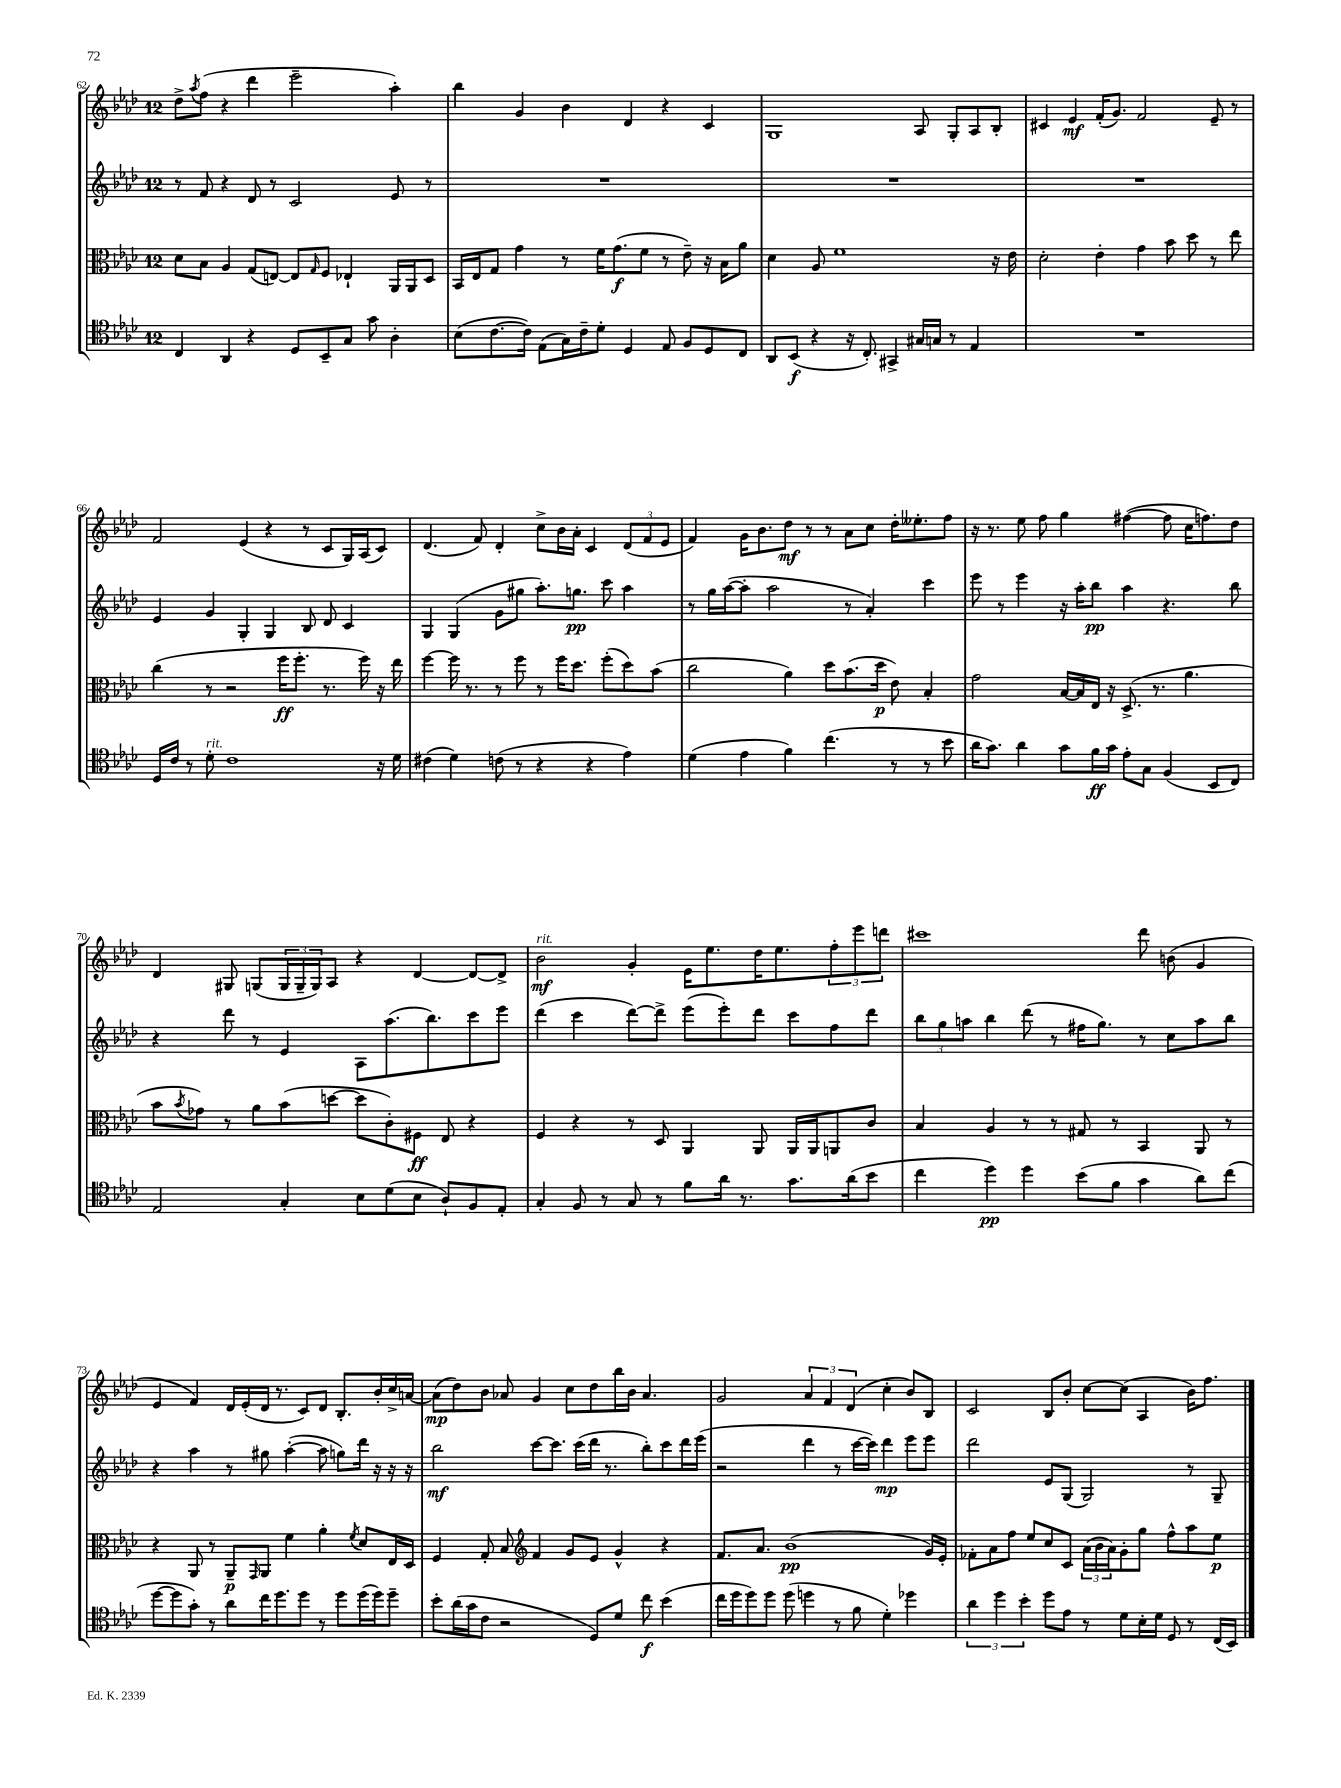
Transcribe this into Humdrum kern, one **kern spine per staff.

**kern	**kern	**kern	**kern
*staff4	*staff3	*staff2	*staff1
*clefC4	*clefC3	*clefG2	*clefG2
*k[b-e-a-d-]	*k[b-e-a-d-]	*k[b-e-a-d-]	*k[b-e-a-d-]
*M12/8	*M12/8	*M12/8	*M12/8
4C/	8d-\L	8r	8dd-^\L
.	.	.	8qaa-/
.	8B-\J	8f/	(8ff\J
4AA-/	4A-/	4r	4r
4r	(8G/L	8d-/	4ddd-\
.	[8E/J)	8r	.
8D-/L	8E/]L	2c/	2eee-~\
.	16qqG/	.	.
8BB-~/	8F/J	.	.
8G/J	4E-`/	.	.
8g\	.	.	.
4A-'\	16AA-/LL	8e-/	4aa-'\)
.	16AA-/J	.	.
.	8D-/J	8r	.
=	=	=	=
(8B-\L	16BB-/LL	1.r	4bb-\
.	16E-/J	.	.
[8.c\	8G/J	.	.
.	4g\	.	4g/
16c\]Jk)	.	.	.
(8E-\L	.	.	.
16G\L)	8r	.	4b-\
16c~\J	.	.	.
8d-'\J	16f\LK	.	.
.	(8.g\	.	.
4D-/	.	.	4d-/
.	8f\J	.	.
8E-/	8r	.	4r
8F/L	8e-~\)	.	.
8D-/	16r	.	4c/
.	16B-\LK	.	.
8C/J	8a-\J	.	.
=	=	=	=
8AA-/L	4d-\	1.r	1G
(8BB-/J	.	.	.
4r	8A-/	.	.
.	1f	.	.
16r	.	.	.
8.C'/)	.	.	.
4GG#^/	.	.	.
16G#/LL	.	.	8A-/
16G/JJ	.	.	.
8r	.	.	8G'/L
4E-/	.	.	8A-/
.	16r	.	8B-'/J
.	16e-\	.	.
=	=	=	=
1.r	2d-'\	1.r	4c#/
.	.	.	4e-/
.	4e-'\	.	(16f'/LK
.	.	.	8.g/J)
.	4g\	.	2f/
.	8b-\	.	.
.	8dd-\	.	.
.	8r	.	8e-~/
.	8ee-\	.	8r
=	=	=	=
16D-/LL	(4cc\	4e-/	2f/
16c/JJ	.	.	.
8r	.	.	.
8d-'\	8r	4g/	.
1c	2r	.	.
.	.	4G'/	(4e-/
.	.	4G/	4r
.	16ff\LK	.	.
.	8.ff'\J	.	.
.	.	8B-/	8r
.	8.r	8d-/	8c/L
.	.	4c/	16G/L)
.	16ff\)	.	(16A-/J
16r	16r	.	8c/J)
16d-\	16ee-\	.	.
=	=	=	=
(4c#\	[4ff\	4G/	(4.d-/
4d-\)	16ff\]	(4G/	.
.	8.r	.	.
.	.	.	8f/)
(8c\	8r	8g\L	4d-'/
8r	8ff\	8gg#\J	.
4r	8r	8.aa-'\L)	8cc^\L
.	16ff\LK	.	16b-\L
.	8.dd-\J	8.gg\J	16a-'\JJ
4r	.	.	4c/
.	(8ff'\L	8ccc\	.
4e-\)	8dd-\)	4aa-\	(12d-/L
.	.	.	12f/
.	(8b-\J	.	.
.	.	.	12e-/J
=	=	=	=
(4d-\	2cc\	8r	4f/)
.	.	16gg\LL	.
.	.	([16aa-\J	.
4e-\	.	8aa-'\]J	16g\LK
.	.	.	8.b-\
.	.	2aa-\	.
4f\)	4a-\)	.	8dd-\J
.	.	.	8r
(4.cc\	8dd-\L	.	8r
.	(8.b-\	8r	8a-\L
.	.	4a-'/)	8cc\J
.	16dd-\Jk	.	.
8r	8e-\)	.	16dd-'\LK
.	.	.	8.ee--'\
8r	4B-'/	4ccc\	.
8b-\	.	.	8ff\J
=	=	=	=
16a-\LK	2g\	8eee-\	16r
8.g\J)	.	.	8.r
.	.	8r	.
4a-\	.	4eee-\	8ee-\
.	.	.	8ff\
8g\L	[16B-/LL	16r	4gg\
.	16B-/]	16aa-'\LK	.
16f\L	16E-/JJ	8bb-\J	.
16g\JJ	16r	.	.
8e-'\L	(8.D-^/	4aa-\	([4ff#\
8G\J	.	.	.
.	8.r	.	.
(4F/	.	4.r	8ff#\]
.	4.a-\	.	16cc\LK
.	.	.	8.ff\)
8BB-/L	.	.	.
8C/J)	.	8bb-\	8dd-\J
=	=	=	=
2E-/	8b-\L	4r	4d-/
.	8qb-/	.	.
.	8g-\J)	.	.
.	8r	8ddd-\	8G#/
.	8a-\L	8r	(8G/L
4G'/	(8b-\	4e-/	24G/L
.	.	.	24G~/
.	.	.	24G/J)
.	[8dd\J	.	8A-/J
8B-\L	8dd\]L	8A-\L	4r
(8d-\	8c'\)	(8.aa-\	.
8B-\J	8F#\J	.	[4d-/
.	.	8.bb-\)	.
8A-`/L)	8E-/	.	.
8F/	4r	8ccc\	8d-/_L
8E-'/J	.	8eee-\J	8d-^/]J
=	=	=	=
4G'/	4F/	(4ddd-\	2b-\
8F/	4r	4ccc\	.
8r	.	.	.
8G/	8r	[8ddd-\L)	4g'/
8r	8D-/	8ddd-^\]J	.
8f\L	4AA-/	(8eee-\L	16e-\LK
.	.	.	8.ee-\
16a-\Jk	.	8eee-'\)	.
8.r	.	.	.
.	8AA-/	8ddd-\J	16dd-\K
.	.	.	8.ee-\
8.g\L	16AA-/LL	8ccc\L	.
.	16AA-/J	.	.
.	8AA/	8ff\	12ff'\
(16a-\k	.	.	.
.	.	.	12eee-\
8b-\J	8c/J	8ddd-\J	.
.	.	.	12ddd\J
=	=	=	=
4cc\	4B-/	12bb-\L	1ccc#
.	.	12gg\	.
.	.	12aa\J	.
4dd-\)	4A-/	4bb-\	.
4dd-\	8r	(8ddd-\	.
.	8r	8r	.
(8b-\L	8G#/	16ff#\LK	.
.	.	8.gg\J)	.
8f\J	8r	.	.
4g\	4BB-/	8r	8ddd-\
.	.	8cc\L	(8b\
8a-\L)	8AA-/	8aa\	4g/
(8cc\J	8r	8bb-\J	.
=	=	=	=
[8dd-\L	4r	4r	4e-/
8dd-\]	.	.	.
8g'\J)	8AA-/	4aa-\	4f/)
8r	8r	.	.
8a-\L	8AA-~/L	8r	16d-/LL
.	.	.	(16e-'/
.	16qqGG/	.	.
16cc\K	8AA-/J	8gg#\	16d-/JJ
8.dd-\	.	.	8.r
.	4f\	([4aa-'\	.
8dd-\J	.	.	8c/L)
8r	4a-'\	8aa-\]	8d-/J
8dd-\L	.	8gg\L)	8.B-'/L
.	8qf/	.	.
(16dd-\L	8d-/L	16ddd-\Jk	.
16dd-\J)	.	16r	16b-'/L
8dd-~\J	16E-/L	16r	16cc^/
.	16D-/JJ	16r	[16a/JJ
=	=	=	=
8b-'\L	4F/	2bb-\	(8a\]L
(16a-\L	.	.	8dd-\)
16g\J	.	.	.
8c\J	8G'/	.	8b-\J
2r	8B-/	.	8a-/
*	*clefG2	*	*
.	4f/	[8ccc\L	4g/
.	.	8.ccc\]J	.
.	8g/L	.	8cc\L
.	.	(16ccc\LL	.
8D-/L)	8e-/J	16ddd-\JJ	8dd-\
.	.	8.r	.
8d-/J	4g^^/	.	16bb-\L
.	.	.	16b-\JJ
8cc\	.	8bb-'\L)	4.a-/
(4b-\	4r	8ccc\	.
.	.	16ddd-\L	.
.	.	(16eee-\JJ	.
=	=	=	=
16cc\LL	8.f/L	2r	2g/
16dd-\J	.	.	.
8dd-\)	.	.	.
.	8.a-/J	.	.
8dd-\J	.	.	.
(8dd-\	(1b-	.	.
4dd\	.	4ddd-\	6a-/
.	.	.	6f/
8r	.	8r	.
.	.	.	(6d-/
8f\	.	[16ccc\LL	.
.	.	16ccc\]JJ)	.
4d-'\)	.	4ddd-\	4cc'\
4dd-\	.	8eee-\L	8b-/L)
.	16g/LL)	8eee-\J	8B-/J
.	16e-'/JJ	.	.
=	=	=	=
6a-\	8f-'\L	2ddd-\	2c/
.	8a-\	.	.
6dd-\	.	.	.
.	8ff\J	.	.
6b-'\	.	.	.
.	8ee-/L	.	.
8dd-\L	8cc/	8e-/L	8B-/L
8e-\J	8c/J	(8G/J	8b-'/J
8r	(24a-\LL	2G/)	[8cc\L
.	24b-\	.	.
.	24a-\J)	.	.
8d-\L	8g'\	.	(8cc\]J
16B-'\L	8gg\J	.	4A-/
16d-\JJ	.	.	.
8D-/	8ff^^\L	.	.
8r	8aa-\	8r	16b-\LK)
.	.	.	8.ff\J
(16C/LL	8ee-\J	8G~/	.
16BB-/JJ)	.	.	.
==	==	==	==
*-	*-	*-	*-
